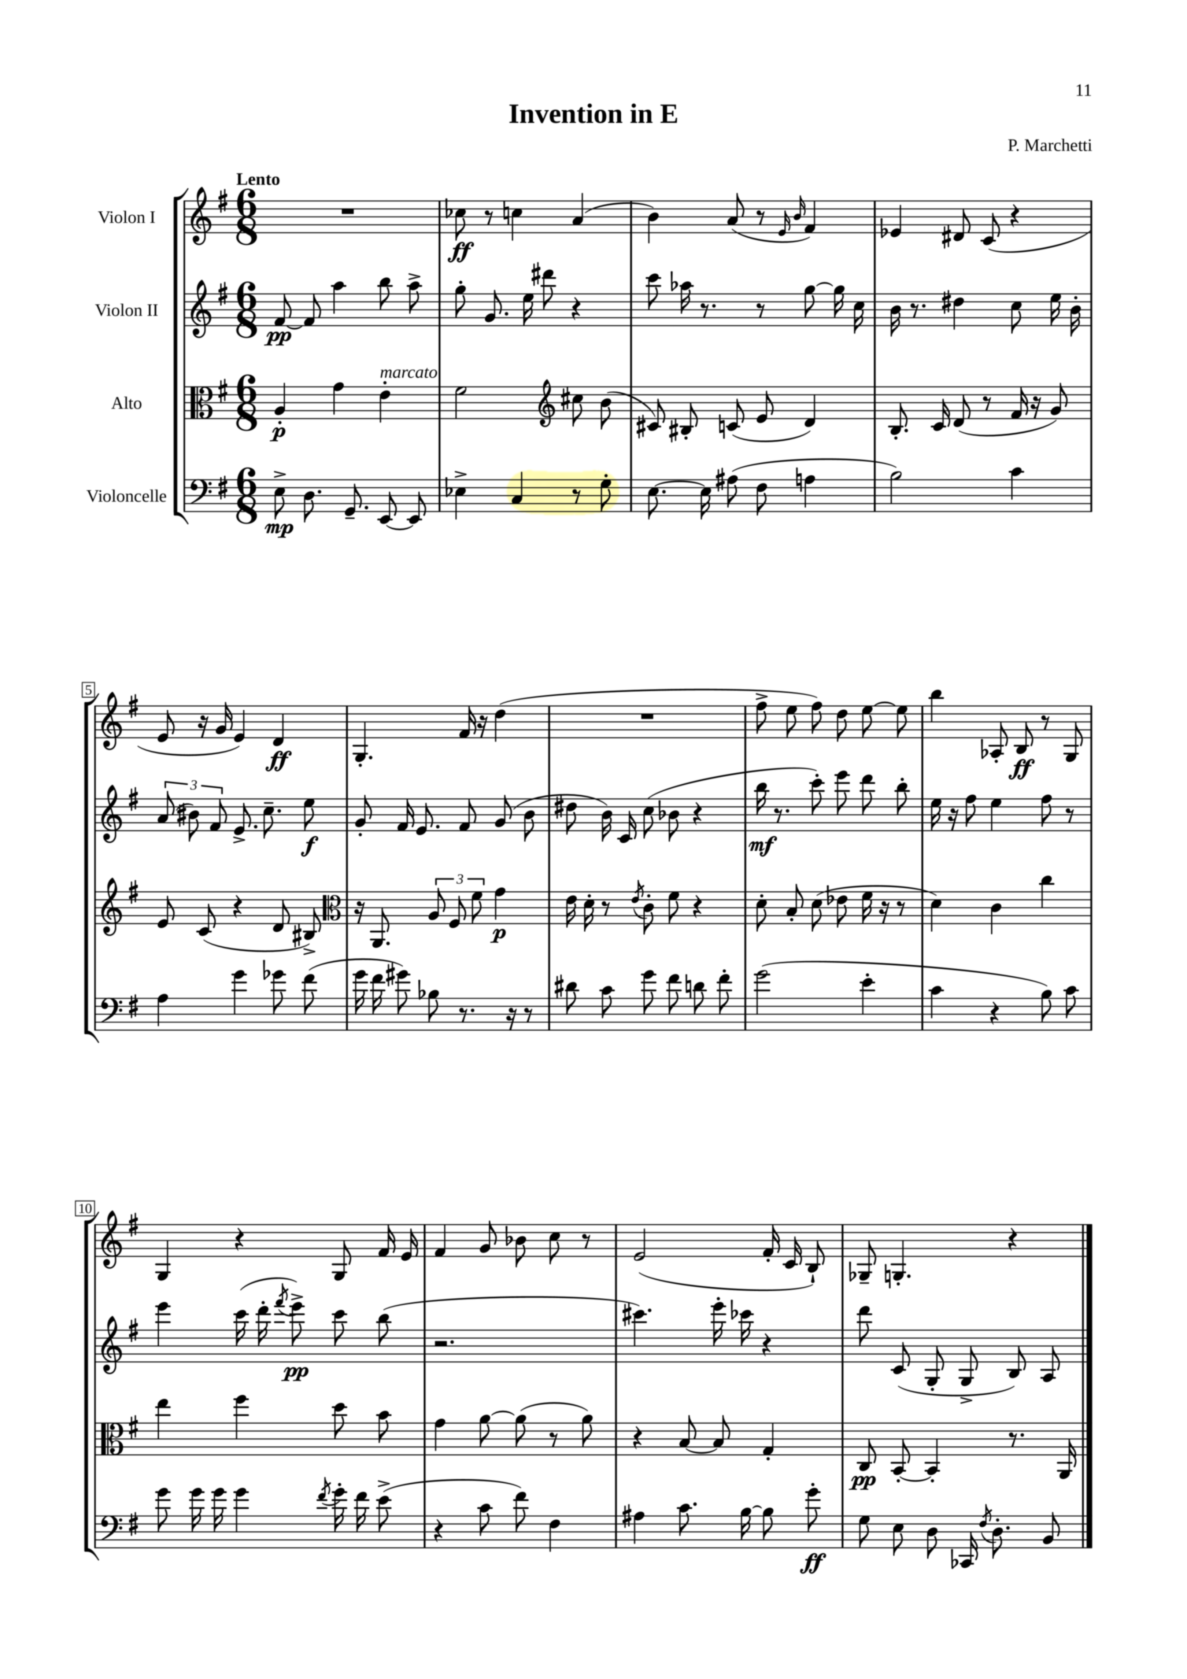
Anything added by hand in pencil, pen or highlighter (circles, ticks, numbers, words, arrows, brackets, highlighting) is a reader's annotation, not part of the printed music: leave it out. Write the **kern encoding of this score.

**kern	**kern	**kern	**kern
*staff4	*staff3	*staff2	*staff1
*clefF4	*clefC3	*clefG2	*clefG2
*k[f#]	*k[f#]	*k[f#]	*k[f#]
*M6/8	*M6/8	*M6/8	*M6/8
8E^	4A'	[8f#	2.r
8.D	.	8f#]	.
.	4g	4aa	.
8.GG~	.	.	.
[8EE	4e'	8bb	.
8EE]	.	8aa^	.
=	=	=	=
4E-^	2f#	8gg'	8cc-
.	.	8.g	8r
4C	.	.	4cc
.	.	16ee	.
.	.	8ddd#	.
*	*clefG2	*	*
8r	8cc#	4r	(4a
8G'	(8b	.	.
=	=	=	=
[8.E	8c#)	8ccc	4b)
.	8B#'	16aa-	.
16E]	.	8.r	.
(8A#	(8c	.	(8a
8F#	8e	8r	8r
.	.	.	16qqe
.	.	.	16qqb
4A	4d)	[8gg	4f#)
.	.	16gg]	.
.	.	16cc	.
=	=	=	=
2B)	8.B'	16b	4e-
.	.	8.r	.
.	16c	.	.
.	(8d	4dd#	8d#
.	8r	.	(8c
4c	16f#	8cc	4r
.	16r	.	.
.	8g)	16ee	.
.	.	16b'	.
=	=	=	=
4A	8e	(12a	8e
.	.	12b#)	.
.	(8c	.	16r
.	.	12f#	.
.	.	.	16g
4g	4r	8.e^	4e)
.	.	8.cc~	.
8g-	8d	.	4d
(8f#	8B#^)	8ee	.
=	=	=	=
*	*clefC3	*	*
16g	16r	8g'	4.G'
16f#	8.AA	.	.
8g#)	.	16f#	.
.	.	8.e	.
8B-	12A	.	.
.	12F#	.	.
8.r	.	8f#	16f#
.	12f#	.	.
.	.	.	16r
.	4g	(8g	(4dd
16r	.	.	.
8r	.	8b	.
=	=	=	=
8d#	16e	8dd#	2.r
.	16d'	.	.
8c	8r	16b)	.
.	.	16c	.
.	8qe	.	.
8g	8c'	(8cc	.
8f#	8f#	8b-	.
8d	4r	4r	.
8f#'	.	.	.
=	=	=	=
(2g	8d'	16bb	8ff#^
.	.	8.r	.
.	8B'	.	8ee
.	(8d	8ccc')	8ff#)
.	8e-	8eee	8dd
4e'	16f#	8ddd	[8ee
.	16r	.	.
.	8r	8bb'	8ee]
=	=	=	=
4c	4d)	16ee	4bb
.	.	16r	.
.	.	8ff#	.
4r	4c	4ee	8A-'
.	.	.	8B
8B)	4cc	8ff#	8r
8c	.	8r	8G
=	=	=	=
8g	4ee	4eee	4G
16g	.	.	.
16g	.	.	.
4g	4ff#	(16ccc	4r
.	.	16ddd'	.
.	.	8qfff#	.
.	.	8eee^)	.
8qf#	.	.	.
16g'	8dd	8ccc	8G
16f#	.	.	.
(8e^	8b	(8bb	16f#
.	.	.	16e
=	=	=	=
4r	4g	2.r	4f#
8c	[8a	.	8g
8f#)	(8a]	.	8b-
4F#	8r	.	8cc
.	8a)	.	8r
=	=	=	=
4A#	4r	4.ccc#)	(2e
8.c	[8B	.	.
.	8B]	16eee'	.
[16B	.	16ccc-	.
8B]	4G'	4r	16f#'
.	.	.	16c
8g'	.	.	8B`)
=	=	=	=
8G	8C	8ddd	8G-~
8E	[8BB'	(8c	4.G'
8D	4BB']	8G'	.
16CC-	.	8G^	.
8qF#	.	.	.
8.D'	.	.	.
.	8.r	8B)	4r
8BB	.	8A	.
.	16AA	.	.
==	==	==	==
*-	*-	*-	*-
